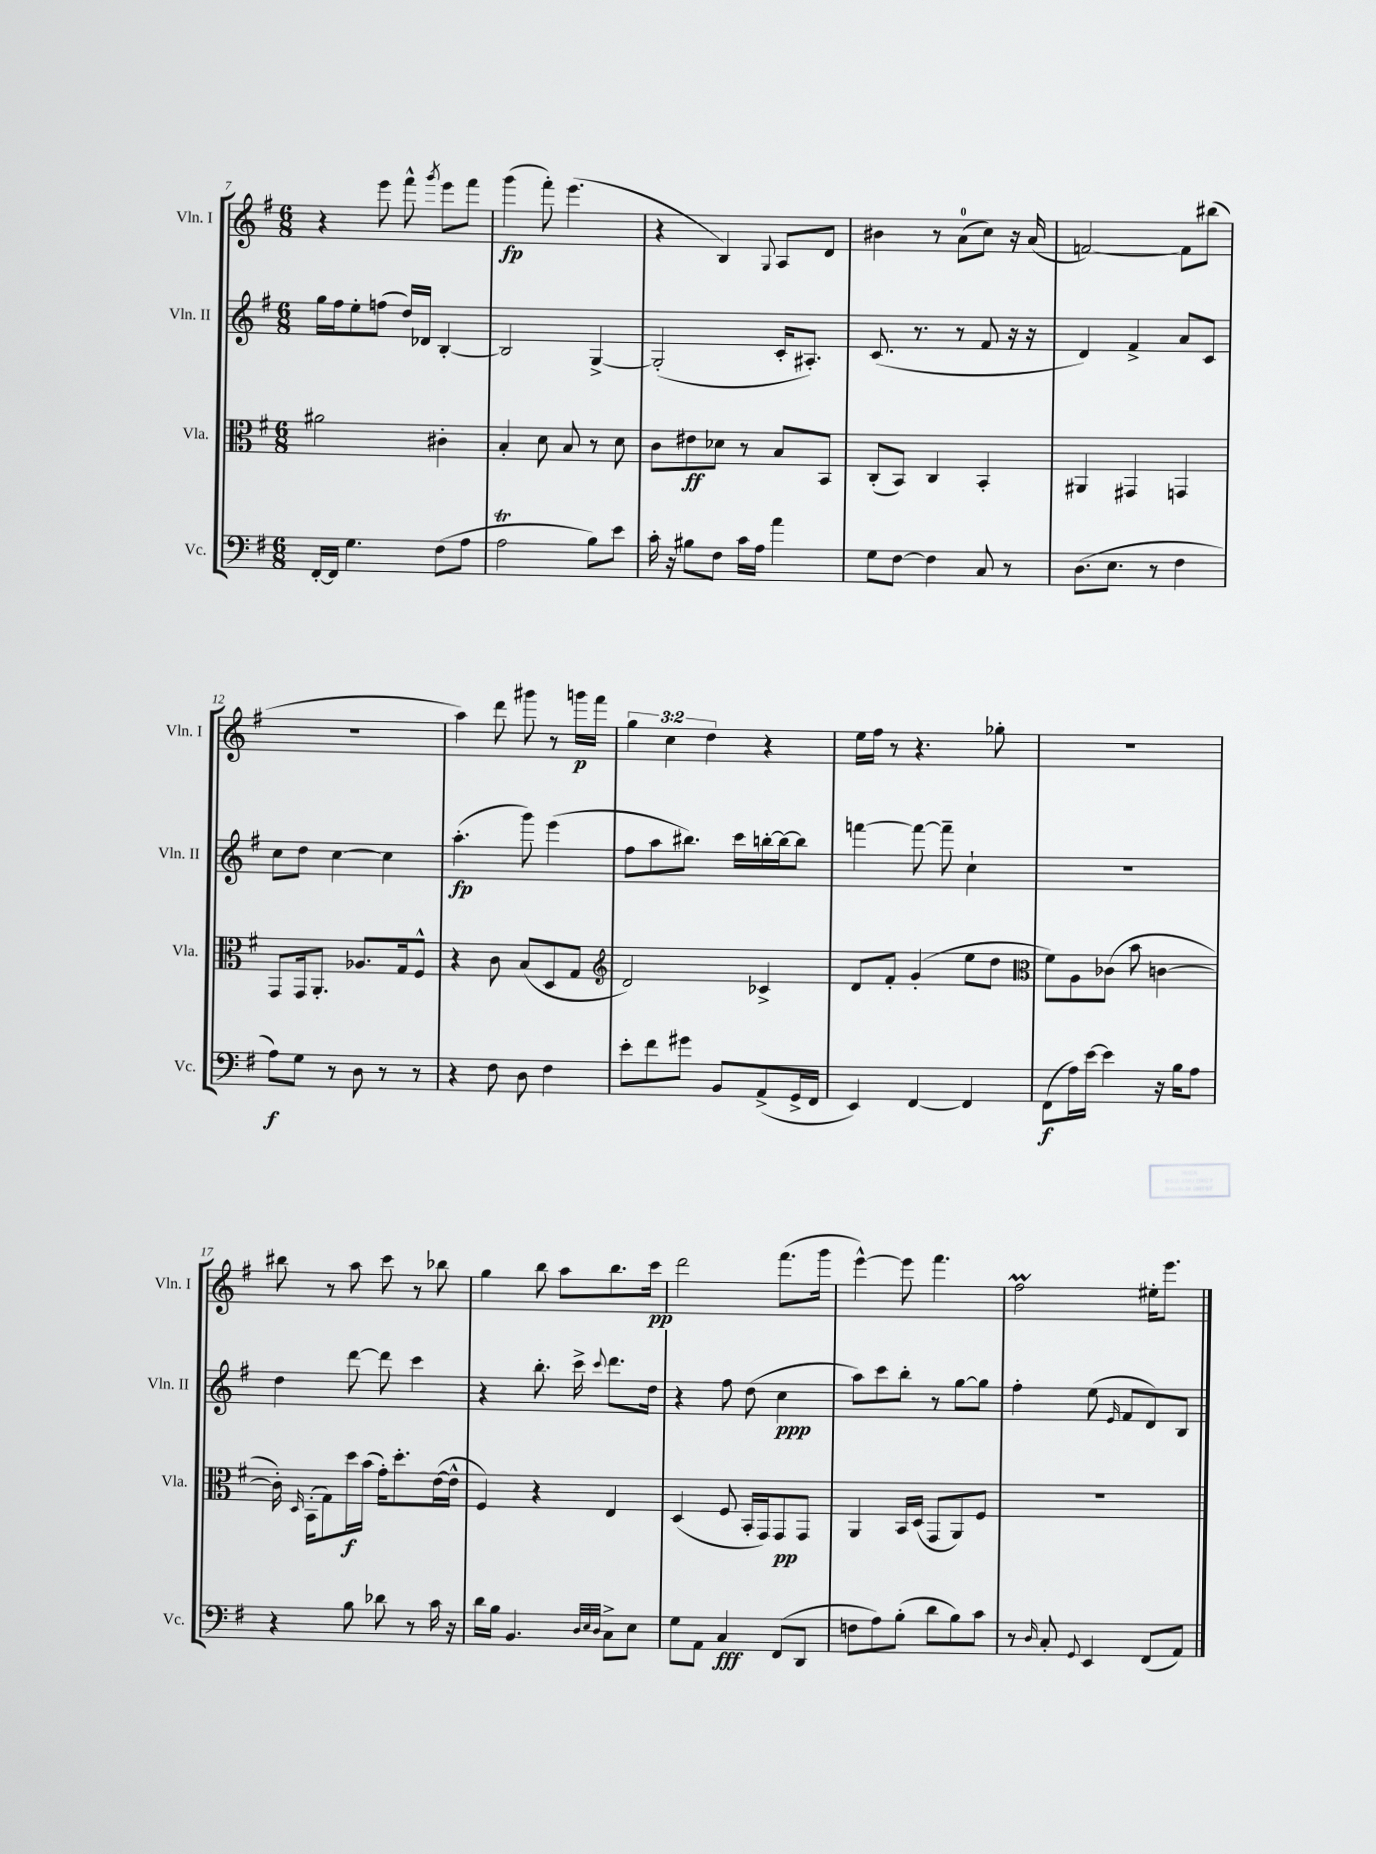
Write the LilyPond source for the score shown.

<<
\new StaffGroup <<
\new Staff = "s0" \with { instrumentName = "Vln. I" shortInstrumentName = "Vln. I" } {
    \clef treble \key g \major \numericTimeSignature \time 6/8 \override Staff.TupletNumber.text = #tuplet-number::calc-fraction-text
    \autoBeamOff r4 e'''8 fis'''8-^ \acciaccatura { g'''8 } e'''8[ fis'''8] |
    g'''4\fp( fis'''8-.) e'''4.( |
    r4 b4) \appoggiatura { g8 } a8[ d'8] |
    bis'4 r8 a'8[-0( c''8]) r16 a'16( |
    f'2~) f'8[ bis''8]( |
    R2. |
    a''4) d'''8 gis'''8 r8 g'''16[\p fis'''16] |
    \tuplet 3/2 { g''4 c''4 d''4 } r4 |
    e''16[ fis''16] r8 r4. ges''8-. |
    R2. |
    bis''8 r8 a''8 c'''8 r8 bes''8 |
    g''4 b''8 a''8[ b''8. c'''16]\pp |
    d'''2 fis'''8.[( g'''16] |
    e'''4~-^) e'''8 fis'''4. |
    fis''2\prall eis''16[-. e'''8.] \bar "|." |
}
\new Staff = "s1" \with { instrumentName = "Vln. II" shortInstrumentName = "Vln. II" } {
    \clef treble \key g \major \numericTimeSignature \time 6/8
    \autoBeamOff g''16[ fis''16 e''8-. f''8]( d''16[) des'16] b4~-. |
    b2 g4~-> |
    g2-.( c'16[-. ais8.]-.) |
    c'8.( r8. r8 fis'8 r16 r16 |
    d'4) fis'4-> a'8[ c'8] |
    c''8[ d''8] c''4~ c''4 |
    a''4.-.\fp( g'''8) e'''4( |
    fis''8[ a''8 bis''8.]) c'''16[ b''16~-. b''16~ b''8] |
    f'''4~ f'''8~ f'''8-- c''4-! |
    R2. |
    d''4 d'''8~ d'''8 c'''4 |
    r4 b''8.-. c'''16-> \appoggiatura { c'''8 } d'''8.[ d''16] |
    r4 fis''8 d''8( c''4\ppp |
    a''8[) c'''8 b''8]-. r8 g''8[~ g''8] |
    fis''4-. e''8( \grace { e'16 } fis'8[ d'8) b8] \bar "|." |
}
\new Staff = "s2" \with { instrumentName = "Vla." shortInstrumentName = "Vla." } {
    \clef alto \key g \major \numericTimeSignature \time 6/8
    \autoBeamOff ais'2 cis'4-. |
    b4-. d'8 b8 r8 d'8 |
    c'8[ eis'8\ff des'8] r8 b8[ b,8] |
    c8[-.( b,8]) c4 b,4-. |
    ais,4 gis,4 g,4 |
    g,8[ g,16 a,8.]-. aes8.[ g16 fis8]-^ |
    r4 c'8 b8[( d8 g8] |
    \clef treble d'2) ces'4-> |
    d'8[ fis'8]-. g'4-.( e''8[ d''8] |
    \clef alto fis'8[) a8 ces'8]( b'8 c'4~ |
    c'16-.) \grace { d16 } b,16[-.( g8) d''16\f b'16]( g'16[-.) d''8.-. e'16~( e'16]-^ |
    fis4) r4 e4 |
    d4( fis8 b,16[-. g,16) g,8\pp g,8] |
    a,4 b,16[ d16]( g,8[ a,8) fis8] |
    R2. \bar "|." |
}
\new Staff = "s3" \with { instrumentName = "Vc." shortInstrumentName = "Vc." } {
    \clef bass \key g \major \numericTimeSignature \time 6/8
    \autoBeamOff fis,16[~-. fis,16] g4. fis8[( a8] |
    a2\trill b8[) e'8] |
    c'16-. r16 bis8[ fis8] c'16[ a16] a'4 |
    g8[ fis8]~ fis4 c8 r8 |
    d8.[( e8.] r8 fis4 |
    a8[\f) g8] r8 d8 r8 r8 |
    r4 fis8 d8 fis4 |
    e'8[-. fis'8 gis'8] b,8[ a,8->( g,16-> fis,16] |
    e,4) fis,4~ fis,4 |
    fis,8[\f( a16) e'16]~ e'4 r16 b16[ a8] |
    r4 b8 des'8 r8 c'16 r16 |
    d'16[ b16] b,4. \grace { d32[ e32 d32] } c8[-> e8] |
    g8[ a,8] c4\fff fis,8[( d,8] |
    f8[ a8) b8]-.( d'8[ b8) c'8] |
    r8 \grace { d16 } c8-. \appoggiatura { g,8 } e,4 fis,8[( a,8]) \bar "|." |
}
>>
>>
\layout { \context { \Score currentBarNumber = #7 } }
